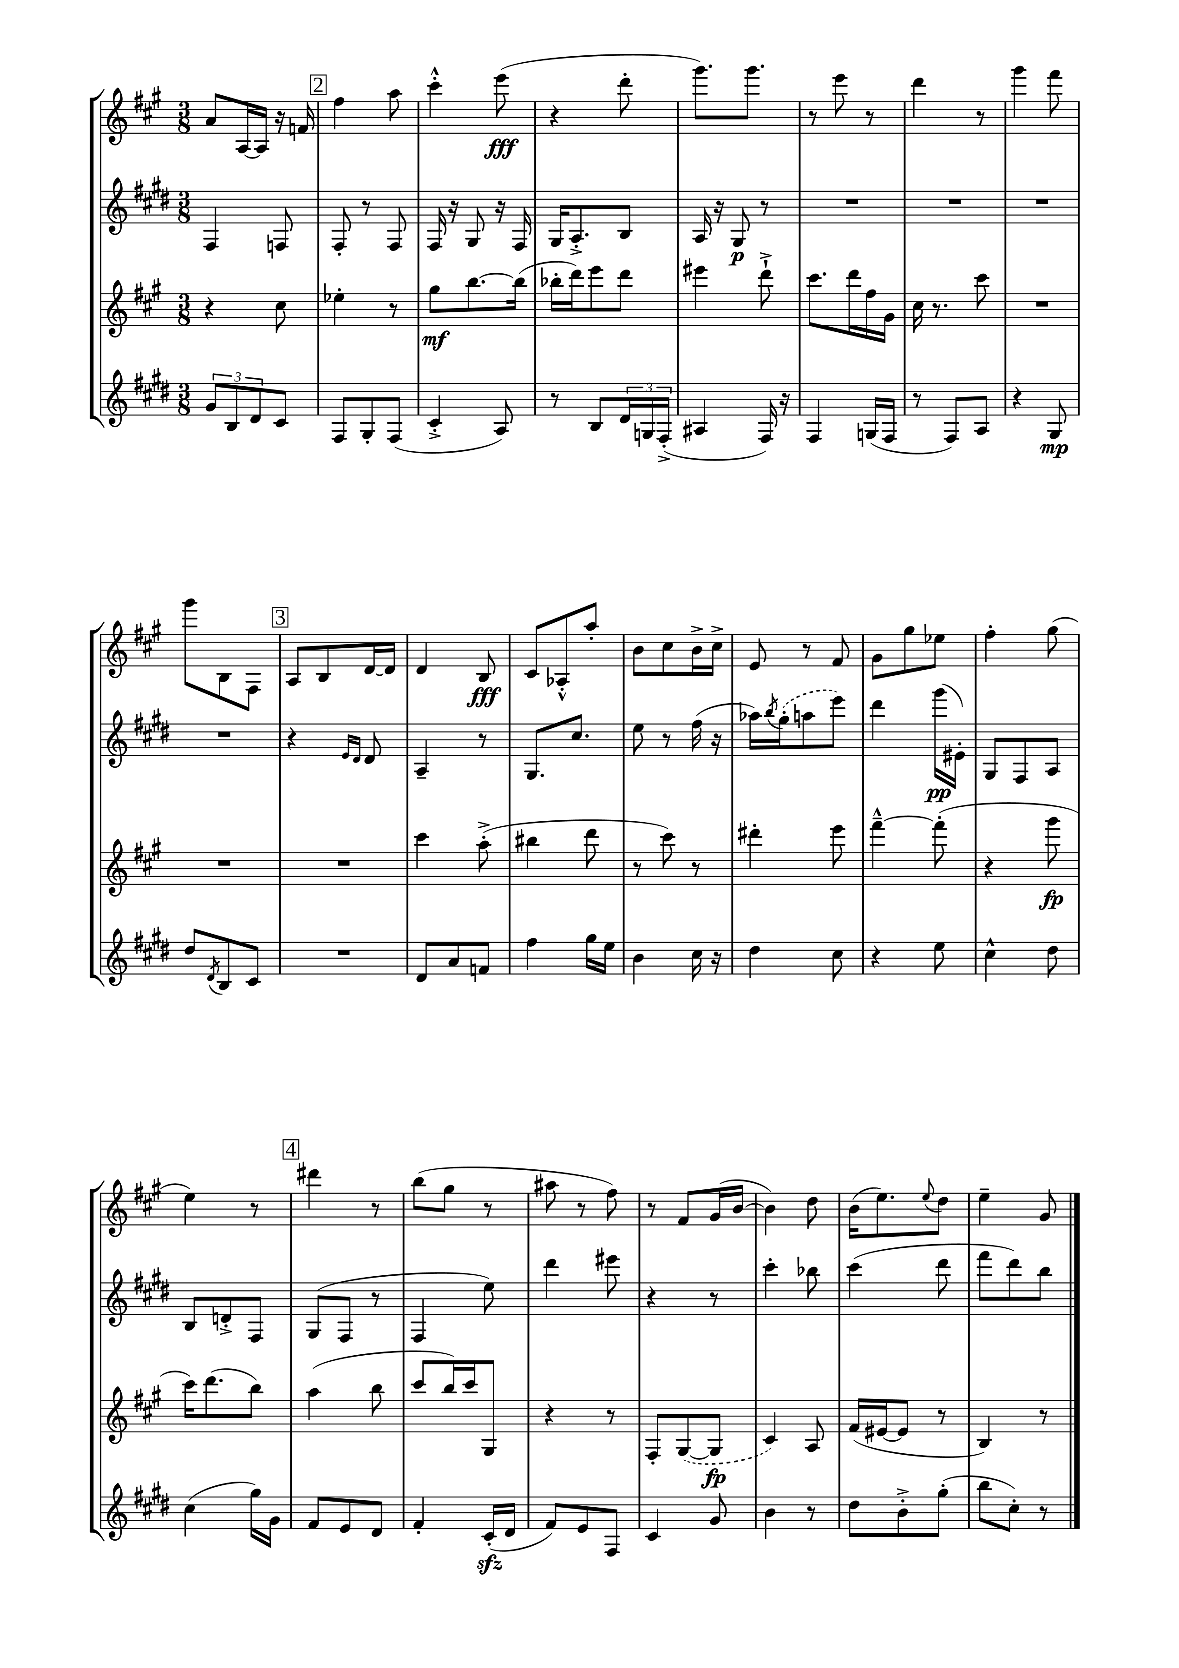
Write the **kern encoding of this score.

**kern	**dynam	**kern	**dynam	**kern	**dynam	**kern	**dynam
*part4	*part4	*part3	*part3	*part2	*part2	*part1	*part1
*staff4	*staff4	*staff3	*staff3	*staff2	*staff2	*staff1	*staff1
*clefG2	*	*clefG2	*	*clefG2	*	*clefG2	*
*k[f#c#g#d#]	*	*k[f#c#g#]	*	*k[f#c#g#d#]	*	*k[f#c#g#]	*
*M3/8	*	*M3/8	*	*M3/8	*	*M3/8	*
=16	=16	=16	=16	=16	=16	=16	=16
12g#/L	.	4r	.	4F#/	.	8a/L	.
12B/	.	.	.	.	.	.	.
.	.	.	.	.	.	[16A/L	.
12d#/	.	.	.	.	.	.	.
.	.	.	.	.	.	16A/JJ]	.
8c#/J	.	8cc#\	.	8Fn/	.	16r	.
.	.	.	.	.	.	16fn/	.
!!LO:REH:place=s1:t=2
=17	=17	=17	=17	=17	=17	=17	=17
8F#/L	.	4ee-X'\	.	8F#'/	.	4ff#\	.
8G#'/	.	.	.	8r	.	.	.
(8F#/J	.	8r	.	8F#/	.	8aa\	.
=18	=18	=18	=18	=18	=18	=18	=18
4c#'^/	.	8gg#\L	mf	16F#/	.	4ccc#'^^\	.
.	.	.	.	16r	.	.	.
.	.	[8.bb\	.	8G#/	.	.	.
8A/)	.	.	.	16r	.	(8eee\	fff
.	.	(16bb\Jk]	.	16F#/	.	.	.
=19	=19	=19	=19	=19	=19	=19	=19
8r	.	16bb-X'\LL	.	16G#/KL	.	4r	.
.	.	16ddd\J)	.	8.A'^/	.	.	.
8B/L	.	8eee\	.	.	.	.	.
24d#/L	.	8ddd\J	.	8B/J	.	8ddd'\	.
24Gn/	.	.	.	.	.	.	.
(24F#'^/JJ	.	.	.	.	.	.	.
=20	=20	=20	=20	=20	=20	=20	=20
4A#X/	.	4eee#X\	.	16A/	.	8.ggg#\L)	.
.	.	.	.	16r	.	.	.
.	.	.	.	8G#/	p	.	.
.	.	.	.	.	.	8.ggg#\J	.
16F#/)	.	8ddd`^\	.	8r	.	.	.
16r	.	.	.	.	.	.	.
=21	=21	=21	=21	=21	=21	=21	=21
4F#/	.	8.ccc#\L	.	4.r	.	8r	.
.	.	.	.	.	.	8eee\	.
.	.	16ddd\L	.	.	.	.	.
(16Gn/LL	.	16ff#\	.	.	.	8r	.
16F#/JJ	.	16g#\JJ	.	.	.	.	.
=22	=22	=22	=22	=22	=22	=22	=22
8r	.	16cc#\	.	4.r	.	4ddd\	.
.	.	8.r	.	.	.	.	.
8F#/L)	.	.	.	.	.	.	.
8A/J	.	8ccc#\	.	.	.	8r	.
=23	=23	=23	=23	=23	=23	=23	=23
4r	.	4.r	.	4.r	.	4ggg#\	.
8G#/	mp	.	.	.	.	8fff#\	.
!!LO:LB:g=z
=24	=24	=24	=24	=24	=24	=24	=24
8dd#/L	.	4.r	.	4.r	.	8ggg#\L	.
8qd#/	.	.	.	.	.	.	.
8B/	.	.	.	.	.	8B\	.
8c#/J	.	.	.	.	.	8F#\J	.
!!LO:REH:place=s1:t=3
=25	=25	=25	=25	=25	=25	=25	=25
4.r	.	4.r	.	4r	.	8A/L	.
.	.	.	.	.	.	8B/	.
.	.	.	.	16qqe/LL	.	.	.
.	.	.	.	16qqd#/JJ	.	.	.
.	.	.	.	8d#/	.	[16d/L	.
.	.	.	.	.	.	16d/JJ]	.
=26	=26	=26	=26	=26	=26	=26	=26
8d#/L	.	4ccc#\	.	4A~/	.	4d/	.
8a/	.	.	.	.	.	.	.
8fn/J	.	(8aa'^\	.	8r	.	8B/	fff
=27	=27	=27	=27	=27	=27	=27	=27
4ff#\	.	4bb#X\	.	8.G#/L	.	8c#/L	.
.	.	.	.	.	.	8A-X'^^/	.
.	.	.	.	8.cc#/J	.	.	.
16gg#\LL	.	8ddd\	.	.	.	8aa'/J	.
16ee\JJ	.	.	.	.	.	.	.
=28	=28	=28	=28	=28	=28	=28	=28
4b\	.	8r	.	8ee\	.	8b\L	.
.	.	8ccc#\)	.	8r	.	8cc#\	.
16cc#\	.	8r	.	(16ff#\	.	16b^\L	.
16r	.	.	.	16r	.	16cc#^\JJ	.
=29	=29	=29	=29	=29	=29	=29	=29
4dd#\	.	4ddd#X'\	.	16aa-X\LL)	.	8e/	.
.	.	.	.	8qbb/	.	.	.
.	.	.	.	(16gg#'\J	.	.	.
.	.	.	.	8aan\	.	8r	.
8cc#\	.	8eee\	.	8eee\J)	.	8f#/	.
=30	=30	=30	=30	=30	=30	=30	=30
4r	.	[4fff#~^^\	.	4ddd#\	.	8g#\L	.
.	.	.	.	.	.	8gg#\	.
8ee\	.	(8fff#'\]	.	(16ggg#\LL	pp	8ee-X\J	.
.	.	.	.	16e#X'\JJ)	.	.	.
=31	=31	=31	=31	=31	=31	=31	=31
4cc#^^\	.	4r	.	8G#/L	.	4ff#'\	.
.	.	.	.	8F#/	.	.	.
8dd#\	.	8ggg#\	fp	8A/J	.	(8gg#\	.
!!LO:LB:g=z
=32	=32	=32	=32	=32	=32	=32	=32
(4cc#\	.	16ccc#\KL)	.	8B/L	.	4ee\)	.
.	.	(8.ddd\	.	.	.	.	.
.	.	.	.	8dn'^/	.	.	.
16gg#\LL)	.	8bb\J)	.	8F#/J	.	8r	.
16g#\JJ	.	.	.	.	.	.	.
!!LO:REH:place=s1:t=4
=33	=33	=33	=33	=33	=33	=33	=33
8f#/L	.	(4aa\	.	(8G#/L	.	4ddd#X\	.
8e/	.	.	.	8F#/J	.	.	.
8d#/J	.	8bb\	.	8r	.	8r	.
=34	=34	=34	=34	=34	=34	=34	=34
4f#'/	.	8ccc#/L	.	4F#/	.	(8bb\L	.
.	.	16bb/L)	.	.	.	8gg#\J	.
.	.	16ccc#/J	.	.	.	.	.
(16c#zz'/LL	.	8G#/J	.	8ee\)	.	8r	.
16d#/JJ	.	.	.	.	.	.	.
=35	=35	=35	=35	=35	=35	=35	=35
8f#/L)	.	4r	.	4ddd#\	.	8aa#X\	.
8e/	.	.	.	.	.	8r	.
8F#/J	.	8r	.	8eee#X\	.	8ff#\)	.
=36	=36	=36	=36	=36	=36	=36	=36
4c#/	.	8F#'/L	.	4r	.	8r	.
.	.	([8G#/	.	.	.	8f#/L	.
8g#/	.	8G#/J]	fp	8r	.	(16g#/L	.
.	.	.	.	.	.	[16b/JJ	.
=37	=37	=37	=37	=37	=37	=37	=37
4b\	.	4c#/)	.	4ccc#'\	.	4b\])	.
8r	.	8A/	.	8bb-X\	.	8dd\	.
=38	=38	=38	=38	=38	=38	=38	=38
8dd#\L	.	(16f#/LL	.	(4ccc#\	.	(16b\KL	.
.	.	[16e#X/J	.	.	.	8.ee\)	.
8b'^\	.	8e#/J]	.	.	.	.	.
.	.	.	.	.	.	8qqee/	.
(8gg#'\J	.	8r	.	8ddd#\	.	8dd\J	.
=39	=39	=39	=39	=39	=39	=39	=39
8bb\L	.	4B/)	.	8fff#\L	.	4ee~\	.
8cc#'\J)	.	.	.	8ddd#\)	.	.	.
8r	.	8r	.	8bb\J	.	8g#/	.
==	==	==	==	==	==	==	==
*-	*-	*-	*-	*-	*-	*-	*-
